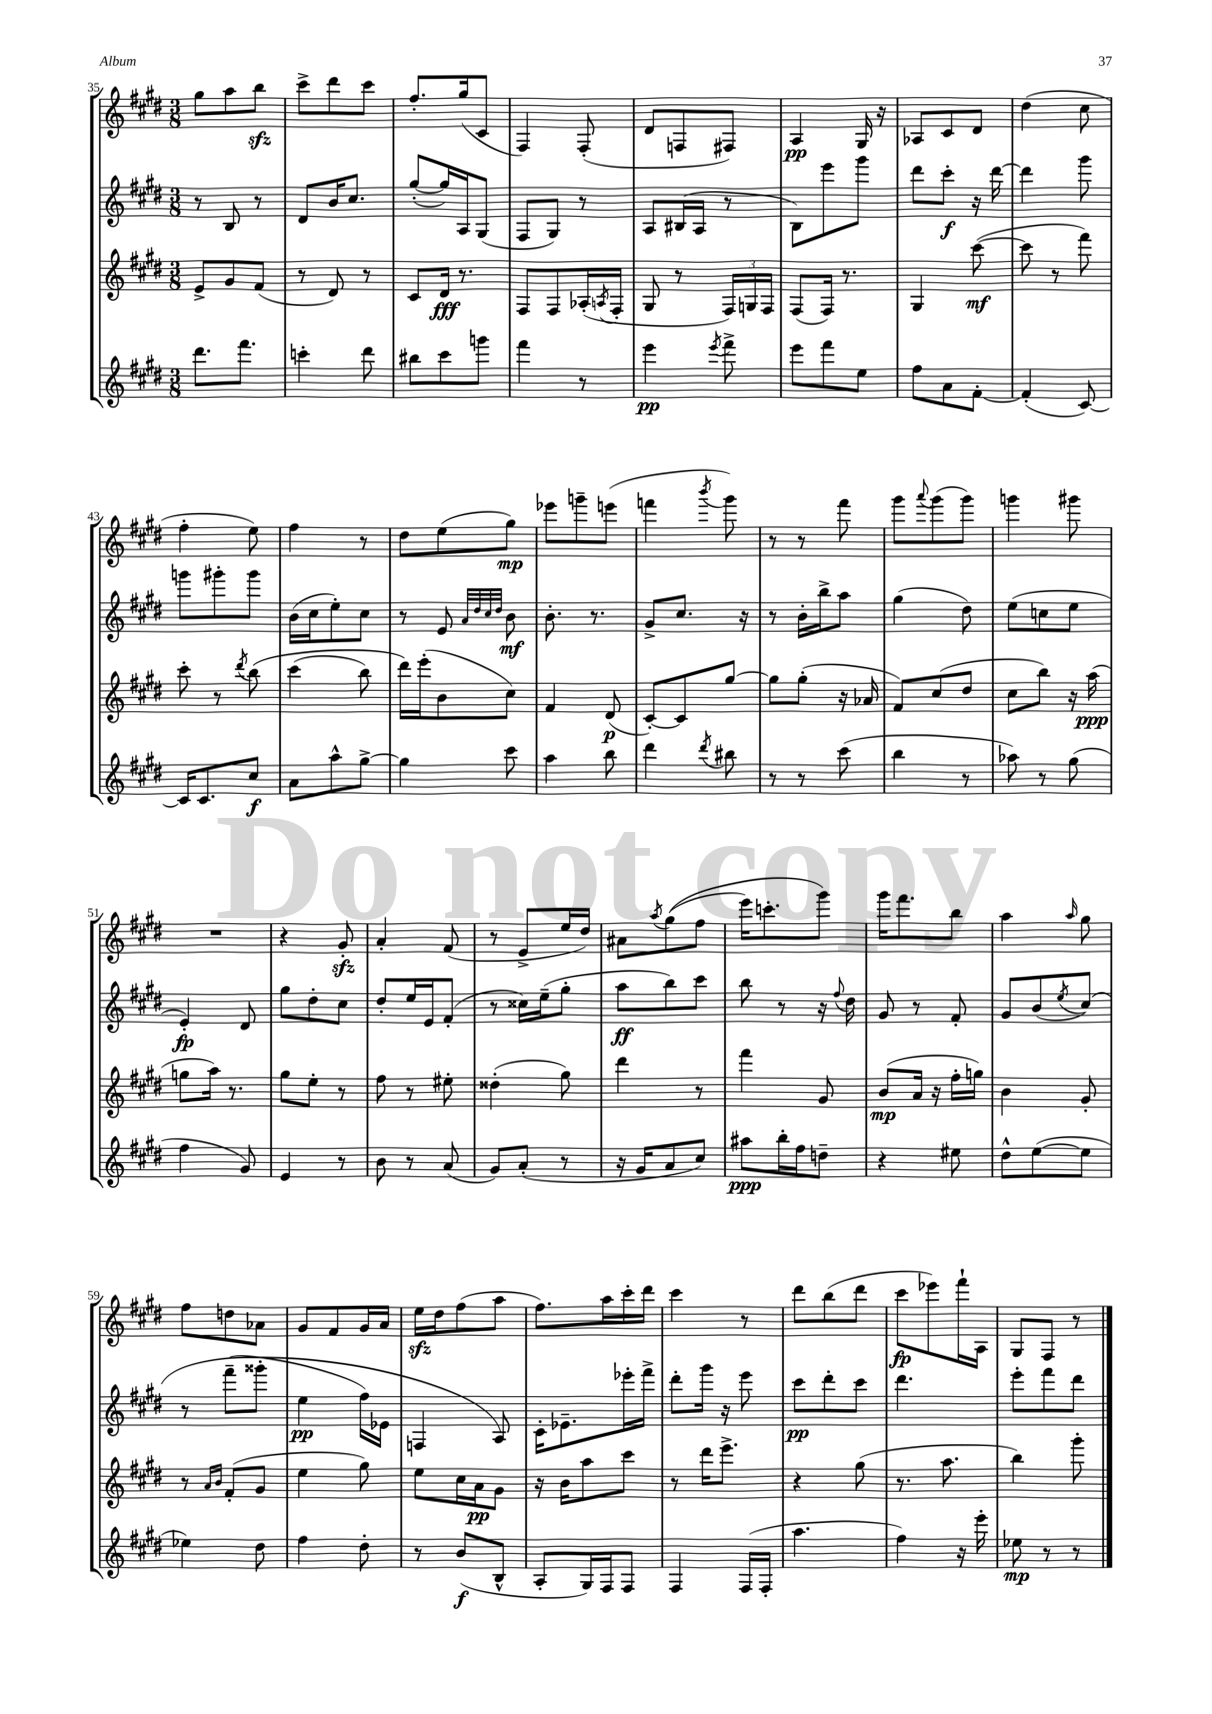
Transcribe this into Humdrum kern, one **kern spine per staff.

**kern	**kern	**kern	**kern
*staff4	*staff3	*staff2	*staff1
*clefG2	*clefG2	*clefG2	*clefG2
*k[f#c#g#d#]	*k[f#c#g#d#]	*k[f#c#g#d#]	*k[f#c#g#d#]
*M3/8	*M3/8	*M3/8	*M3/8
8.ddd#	8e^	8r	8gg#
.	8g#	8B	8aa
8.fff#	.	.	.
.	(8f#	8r	8bb
=	=	=	=
4ccc'	8r	8d#	8ccc#^
.	8d#)	16b	8ddd#
.	.	8.cc#	.
8ddd#	8r	.	8ccc#
=	=	=	=
8bb#	8c#	([8gg#'	8.ff#'
8ccc#	16d#	16gg#])	.
.	8.r	16A	(16gg#
8ggg	.	(8G#	8c#
=	=	=	=
4fff#	8F#	8F#	4F#)
.	8F#	8G#)	.
8r	(16A-'	8r	(8F#'
.	8qA	.	.
.	16F#'	.	.
=	=	=	=
4eee	8G#	8A	8d#
.	8r	(16B#	8F
.	.	16A	.
8qeee	.	.	.
8fff#^	24F#)	8r	8F#)
.	24G	.	.
.	24F#	.	.
=	=	=	=
8eee	(8F#	8B)	4A
8fff#	16F#)	8eee	.
.	8.r	.	.
8ee	.	8ggg#	16G#
.	.	.	16r
=	=	=	=
8ff#	4G#	8ddd#	8A-
8a	.	8ccc#'	8c#
[8f#'	([8ccc#	16r	8d#
.	.	[16ddd#	.
=	=	=	=
(4f#']	8ccc#]	4ddd#]	(4dd#
.	8r	.	.
[8c#)	8fff#)	8ggg#	8cc#
=	=	=	=
16c#]	8ccc#'	8ggg	4ff#'
8.c#	.	.	.
.	8r	8ggg#'	.
.	8qddd#	.	.
8cc#	&(8bb	8ggg#	8ee)
=	=	=	=
8a	(4ccc#	(16b	4ff#
.	.	16cc#	.
8aa^^	.	8ee')	.
[8gg#^	8bb)	8cc#	8r
=	=	=	=
4gg#]	16ddd#&)	8r	8dd#
.	(16eee'	.	.
.	8b	8e	(8ee
.	.	32qqa	.
.	.	32qqdd#	.
.	.	32qqcc#	.
.	.	32qqdd#	.
8ccc#	8cc#)	8b	8gg#)
=	=	=	=
4aa	4f#	8.b'	8eee-
.	.	.	8ggg~
.	.	8.r	.
8bb	(8d#	.	(8eee
=	=	=	=
4ddd#	[8c#')	8g#^	4fff
.	8c#]	8.cc#	.
8qddd#	.	.	8qbbb
8bb#	[8gg#	.	8ggg#)
.	.	16r	.
=	=	=	=
8r	8gg#]	8r	8r
8r	(8gg#'	16b'	8r
.	.	16bb^	.
(8ccc#	16r	8aa	8fff#
.	16a-	.	.
=	=	=	=
4bb	8f#)	(4gg#	8ggg#
.	.	.	8qqaaa
.	(8cc#	.	(8ggg#
8r	8dd#	8dd#)	8ggg#)
=	=	=	=
8aa-)	8cc#	(8ee	4ggg
8r	8bb)	8cc	.
(8gg#	16r	8ee	8ggg#
.	(16aa	.	.
=	=	=	=
4ff#	8gg	4e')	4.r
.	16aa)	.	.
.	8.r	.	.
8g#)	.	8d#	.
=	=	=	=
4e	8gg#	8gg#	4r
.	8ee'	8dd#'	.
8r	8r	8cc#	8g#'
=	=	=	=
8b	8ff#	8dd#'	4a'
8r	8r	16ee	.
.	.	16e	.
(8a	8ee#'	(8f#'	(8f#
=	=	=	=
8g#)	(4dd##'	8r	8r
(8a'	.	16cc##)	8e^
.	.	(16ee~	.
8r	8gg#)	8gg#'	16ee
.	.	.	16dd#)
=	=	=	=
16r	4ddd#	8aa	8a#
16g#	.	.	.
.	.	.	8qaa
8a	.	8bb)	&((8gg#
8cc#)	8r	8ccc#	8ff#
=	=	=	=
8aa#	4fff#	8bb	16eee)
.	.	.	8.ccc'
16bb'	.	8r	.
16ff#	.	.	.
8dd~	8g#	16r	8ggg#&)
.	.	8qqff#	.
.	.	16dd#	.
=	=	=	=
4r	(8b	8g#	16ggg#
.	.	.	8.fff#
.	16a	8r	.
.	16r	.	.
8ee#	16ff#'	8f#'	8bb
.	16gg)	.	.
=	=	=	=
8dd#^^	4b	8g#	4aa
([8ee	.	(8b	.
.	.	8qee	16qqaa
8ee]	8g#'	&(8cc#)	8gg#
=	=	=	=
4ee-)	8r	8r	8ff#
.	16qqa	.	.
.	16qqb	.	.
.	(8f#'	(8fff#~	8dd
8dd#	8g#	8ggg##'	8a-
=	=	=	=
4ff#	4ee	4ee	8g#
.	.	.	8f#
8dd#'	8gg#)	16ff#)	16g#
.	.	16e-	16a
=	=	=	=
8r	8ee	4F	16ee
.	.	.	16dd#
(8b	16cc#	.	(8ff#
.	16a	.	.
8B^^	8g#	8A&)	8aa
=	=	=	=
8A'	16r	16c#'	8.ff#)
.	16b	8.e-~	.
16G#)	8aa	.	.
16F#	.	.	16aa
8F#	8ccc#	16eee-'	16ccc#'
.	.	16fff#^	16ddd#
=	=	=	=
4F#	8r	8ddd#'	4ccc#
.	16ddd#	16ggg#	.
.	8.eee^	16r	.
(16F#	.	8eee	8r
16F#'	.	.	.
=	=	=	=
4.aa	4r	8ccc#	8ddd#
.	.	8ddd#'	(8bb
.	(8gg#	8ccc#	8ddd#
=	=	=	=
4ff#)	8.r	4.ddd#	8ccc#
.	.	.	8eee-)
.	8.aa	.	.
16r	.	.	16fff#`
16eee'	.	.	16A
=	=	=	=
8ee-	4bb)	8eee'	8G#
8r	.	8fff#	8F#
8r	8ggg#'	8ddd#	8r
==	==	==	==
*-	*-	*-	*-
